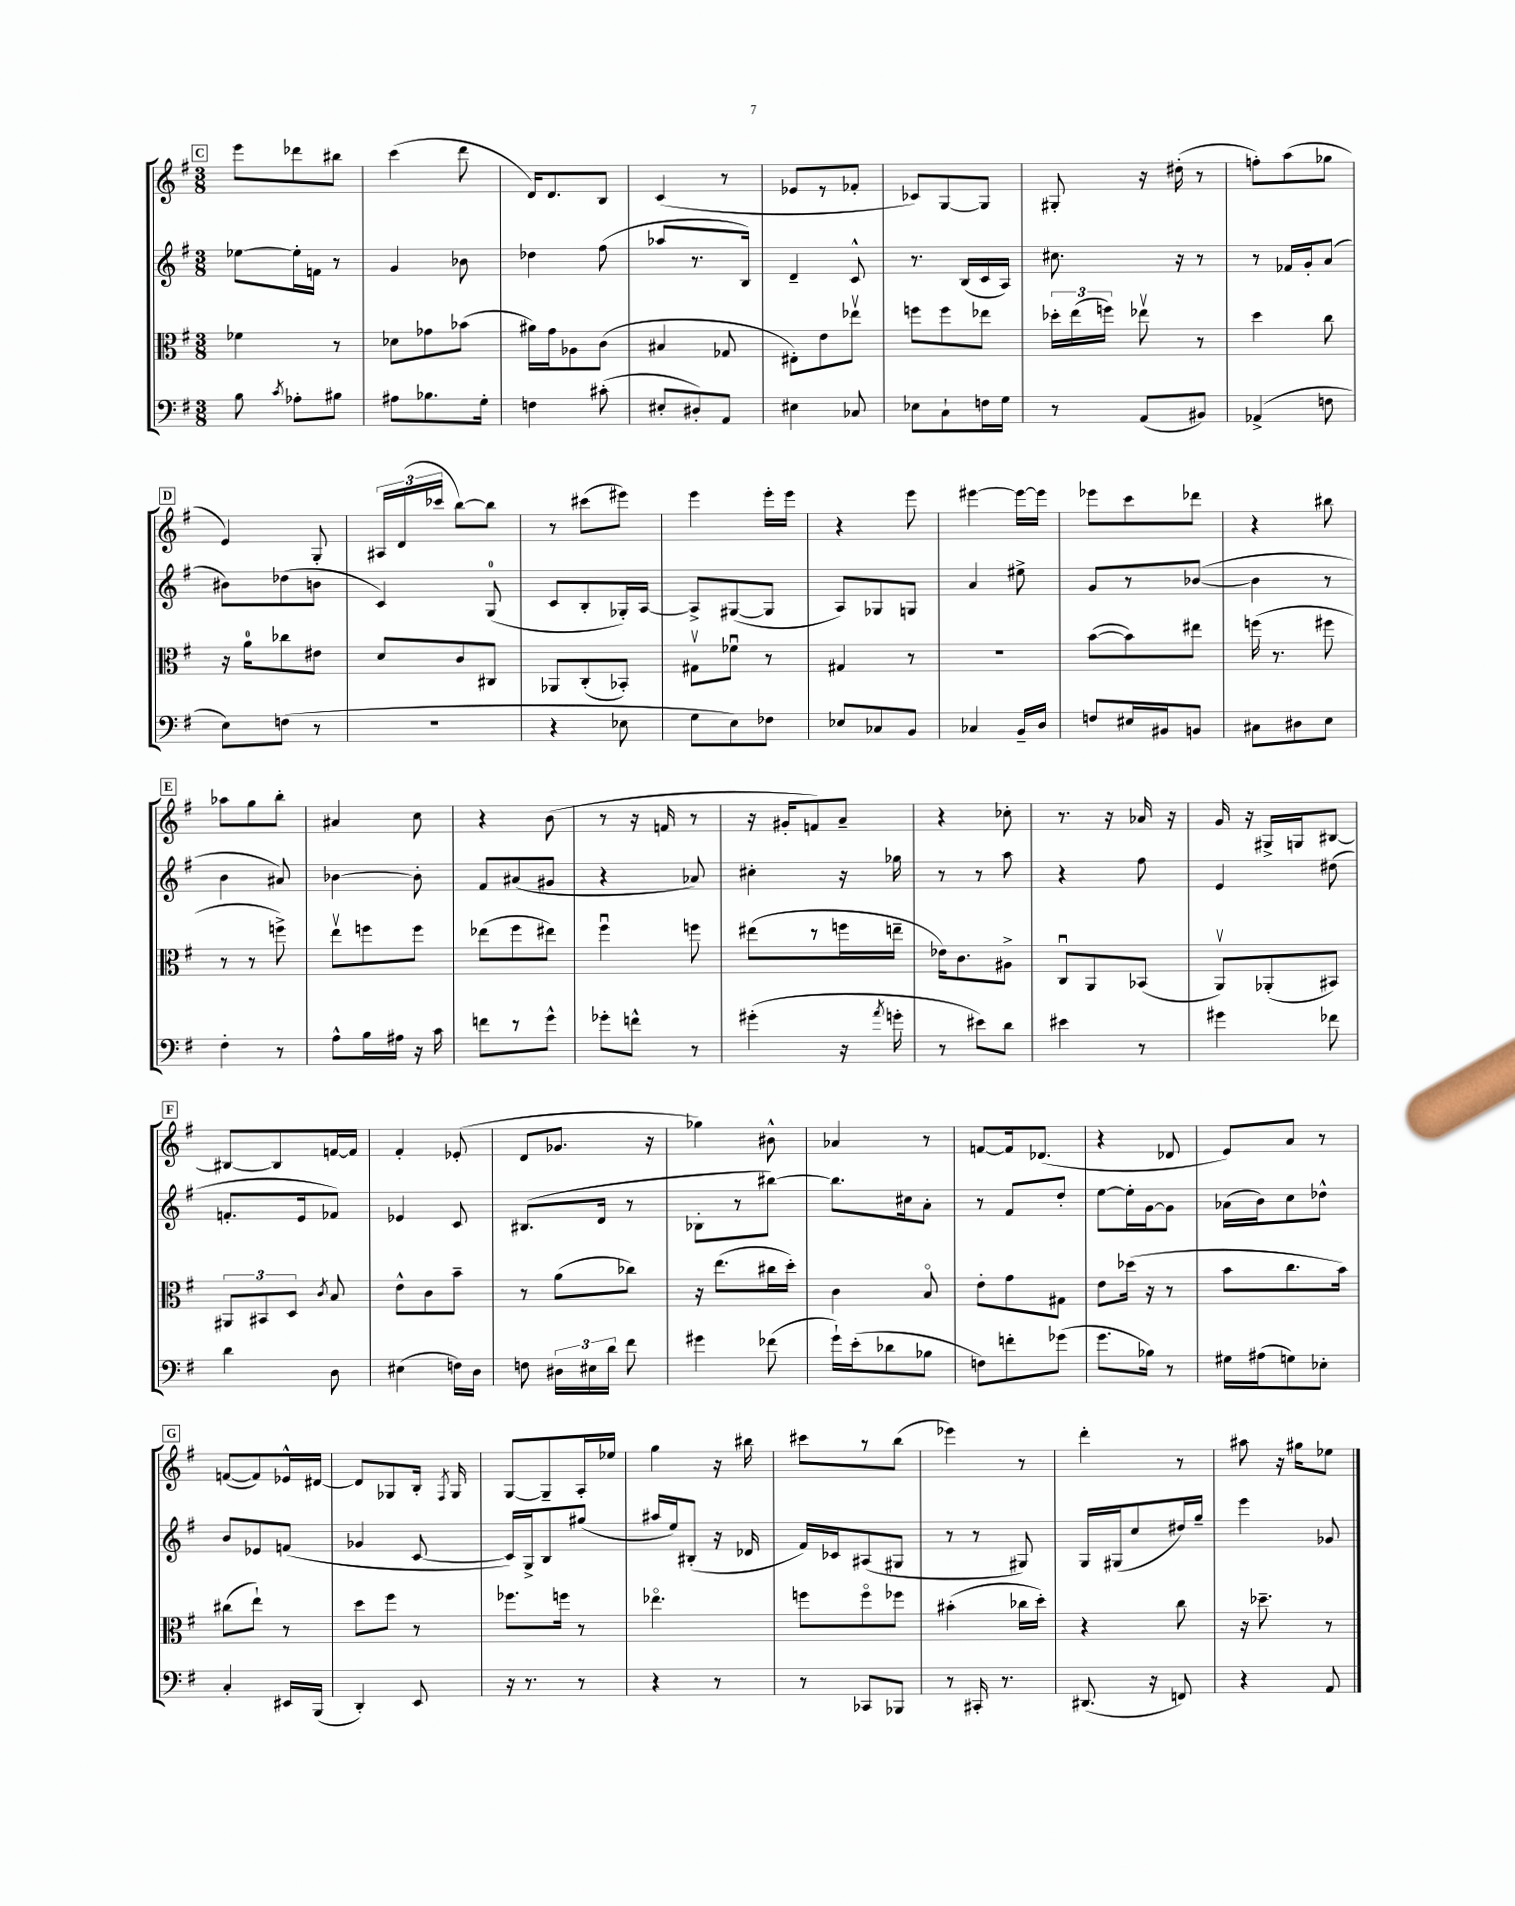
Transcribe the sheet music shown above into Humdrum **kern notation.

**kern	**kern	**kern	**kern
*staff4	*staff3	*staff2	*staff1
*clefF4	*clefC3	*clefG2	*clefG2
*k[f#]	*k[f#]	*k[f#]	*k[f#]
*M3/8	*M3/8	*M3/8	*M3/8
8B\	4f-\	[8ee-\L	8eee\L
8qc/	.	.	.
8A-'\L	.	16ee-'\]L	8ddd-\
.	.	16f\JJ	.
8B#\J	8r	8r	8bb#\J
=	=	=	=
8A#\L	8d-\L	4g/	(4ccc\
8.B-\	8g-\	.	.
.	(8b-\J	8b-\	8ddd\
16G'\Jk	.	.	.
=	=	=	=
4F\	16a#\LL)	4dd-\	16d/LK)
.	16g\J	.	8.d/
.	8A-\	.	.
(8c#'\	(8c\J	(8ff#\	8B/J
=	=	=	=
8E#'/L	4B#/	8aa-/L	(4c/
8D#'/)	.	8.r	.
8AA/J	8G-/	.	8r
.	.	16B/Jk)	.
=	=	=	=
4E#\	8E#'\L)	4d~/	8e-/L
.	8e\	.	8r
8C-/	8ee-v\J	8c^^/	8f-'/J
=	=	=	=
8E-\L	8ff\L	8.r	8c-/L)
8C`\	8ff\	.	[8G/
.	.	(16B/LL	.
16F\L	8ee-\J	16c/	8G/]J
16G\JJ	.	16A/JJ)	.
=	=	=	=
8r	24dd-'\LL	8.cc#\	8G#'/
.	(24ee\	.	.
.	24ff\JJ)	.	.
(8AA/L	8ee-v\	.	16r
.	.	16r	(16dd#'\
8BB#/J)	8r	8r	8r
=	=	=	=
(4AA-^/	4dd\	8r	8ff'\L)
.	.	16f-/LL	(8aa\
.	.	16g'/J	.
8F\	8cc\	(8a/J	8gg-\J
=	=	=	=
8E\L)	16r	8b#\L)	4e/)
.	16a\LK	.	.
(8F\J	8cc-\	(8dd-\	.
8r	8e#\J	8b\J	8G'/
=	=	=	=
4.r	8d/L	4c/)	24A#/LL
.	.	.	(24d/
.	.	.	24ccc-/JJ
.	8c/	.	[8bb\L)
.	8C#/J	(8G/	8bb\]J
=	=	=	=
4r	8AA-/L	8c/L	8r
.	(8C'/	8B'/	(8ccc#\L
8E-\	8BB-'/J)	16G-'/L)	8eee#\J)
.	.	[16A/JJ	.
=	=	=	=
8G\L	8G#v\L	8A^/]L	4eee\
8E\)	8f-u\J	([8G#/	.
8F-\J	8r	8G#/]J	16eee'\LL
.	.	.	16eee\JJ
=	=	=	=
8E-/L	4G#/	8A/L)	4r
8C-/	.	8G-/	.
8BB/J	8r	8G/J	8eee\
=	=	=	=
4C-/	4.r	4a/	[4eee#\
16BB~/LL	.	8ee#^\	16eee#\_LL
16D/JJ	.	.	16eee#\]JJ
=	=	=	=
8F/L	([8b\L	8g/L	8eee-\L
16E#/L	8b\])	8r	8ccc\
16BB#/J	.	.	.
8BB/J	8ee#\J	([8b-/J	8ddd-\J
=	=	=	=
8C#\L	(16ff\	4b-\]	4r
.	8.r	.	.
8D#\	.	.	.
8E\J	8ff#\	8r	8bb#\
=	=	=	=
4F#'\	8r	4b\	8aa-\L
.	8r	.	8gg\
8r	8ff^\)	8a#/)	8bb'\J
=	=	=	=
8A^^\L	8eev\L	[4b-\	4a#/
16B\L	8ff\	.	.
16A#\JJ	.	.	.
16r	8ff\J	8b-'\]	8cc\
16c\	.	.	.
=	=	=	=
8f\L	(8ee-\L	8f#/L	4r
8r	8ff#\	(8a#/	.
8g^^\J	8ee#\J)	8g#/J	(8b\
=	=	=	=
8g-'\L	4ff#u\	4r	8r
8f^^\J	.	.	16r
.	.	.	16f/
8r	8ff\	8a-/)	8r
=	=	=	=
(4g#'\	(8ee#\L	4cc#'\	16r
.	.	.	16g#'/LK
.	8r	.	8f/)
16r	16ff\L	16r	8a~/J
8qa/	.	.	.
16g'\	16ee~\JJ	16gg-\	.
=	=	=	=
8r	16e-\LK)	8r	4r
.	8.c\	.	.
8e#\L)	.	8r	.
8d\J	8A#^\J	8aa\	8cc-'\
=	=	=	=
4e#\	8Cu/L	4r	8.r
.	8AA/	.	.
.	.	.	16r
8r	(8BB-/J	8ff#\	16a-/
.	.	.	16r
=	=	=	=
4g#\	8AAv/L)	4e/	16g/
.	.	.	16r
.	(8AA-'/	.	16G#^/LL
.	.	.	16G/J
8f-\	8BB#/J)	(8dd#\	[8B#/J
=	=	=	=
4d\	12AA#/L	8.f'/L	8B#/_L
.	12BB#/	.	.
.	.	.	8B#/]
.	12D/J	.	.
.	.	16e/k	.
.	8qc/	.	.
8D\	8B/	8f-/J)	[16f/L
.	.	.	16f/]JJ
=	=	=	=
(4E#\	8e^^\L	4e-/	4f#'/
.	8c\	.	.
16F\LL)	8b~\J	8c/	(8e-'/
16D\JJ	.	.	.
=	=	=	=
8F\	8r	(8.B#/L	8d/L
24D#\LL	(8a\L	.	8.g-/J
24E#\	.	.	.
.	.	16d/Jk	.
24d\JJ	.	.	.
8f#\	8cc-\J)	8r	.
.	.	.	16r
=	=	=	=
4g#\	16r	8B-'\L	4gg-\)
.	(8.ee\L	.	.
.	.	8r	.
(8f-\	16cc#\L	[8bb#\J)	8b#^^\
.	16dd'\JJ)	.	.
=	=	=	=
16g`\LL)	4c\	8.bb#\]L	4a-/
(16e'\J	.	.	.
8d-\	.	.	.
.	.	16cc#\k	.
8B-\J	8Bo/	8a'\J	8r
=	=	=	=
8F\L)	8e'\L	8r	[8f/L
8f'\	8g\	8f#/L	16f/]k
.	.	.	(8.d-/J
(8g-\J	8G#\J	8dd'/J	.
=	=	=	=
8.g\L	8e\L	[8ee\L	4r
.	(16dd-\Jk	16ee'\]L	.
16B-\Jk)	16r	[16g\J	.
8r	8r	8g\]J	8d-/
=	=	=	=
16G#\LL	8b\L	(16a-\LL	8e/L)
(16A#\J	.	16b\J)	.
8G\)	8.cc\	8cc\	8a/J
8E-'\J	.	8dd-^^\J	8r
.	16b\Jk)	.	.
=	=	=	=
4C'/	(8cc#\L	8b/L	([8f/L
.	8ee`\J)	8e-/	8f/])
16EE#/LL	8r	(8f/J	16e-^^/L
(16BBB/JJ	.	.	[16d#/JJ
=	=	=	=
4DD'/)	8dd\L	4g-/	8d#/]L
.	8ff#\J	.	8G-/
8EE/	8r	[8c/	16B'/Jk
.	.	.	8qF#/
.	.	.	16G-/
=	=	=	=
16r	8.ff-\L	16c/]LL)	[8G/L
8.r	.	16G^/J	.
.	.	8B/	8G~/]
.	16ff\Jk	.	.
8r	8r	(8gg#/J	16A'/L
.	.	.	16ee-/JJ
=	=	=	=
4r	4.ee-o\	16aa#/LL	4gg\
.	.	16ee/J)	.
.	.	(8B#'/J	.
8r	.	16r	16r
.	.	16d-/	16bb#\
=	=	=	=
8r	8ff\L	16f#/LL)	8ccc#\L
.	.	16c-/J	.
8CC-/L	8ffo\	(8A#/	8r
8BBB-/J	8ff-\J	8G#/J	(8bb\J
=	=	=	=
8r	(4b#'\	8r	4eee-\)
16CC#'/	.	8r	.
8.r	.	.	.
.	16cc-\LL	8G#/)	8r
.	16dd'\JJ)	.	.
=	=	=	=
(8.DD#/	4r	16G/LL	4ddd'\
.	.	(16G#/J	.
.	.	8cc/	.
16r	.	.	.
8FF/)	8cc\	16dd#/L)	8r
.	.	16gg~/JJ	.
=	=	=	=
4r	16r	4eee\	8aa#\
.	8.dd-~\	.	.
.	.	.	16r
.	.	.	16gg#\LK
8AA/	8r	8g-/	8ee-\J
==	==	==	==
*-	*-	*-	*-
